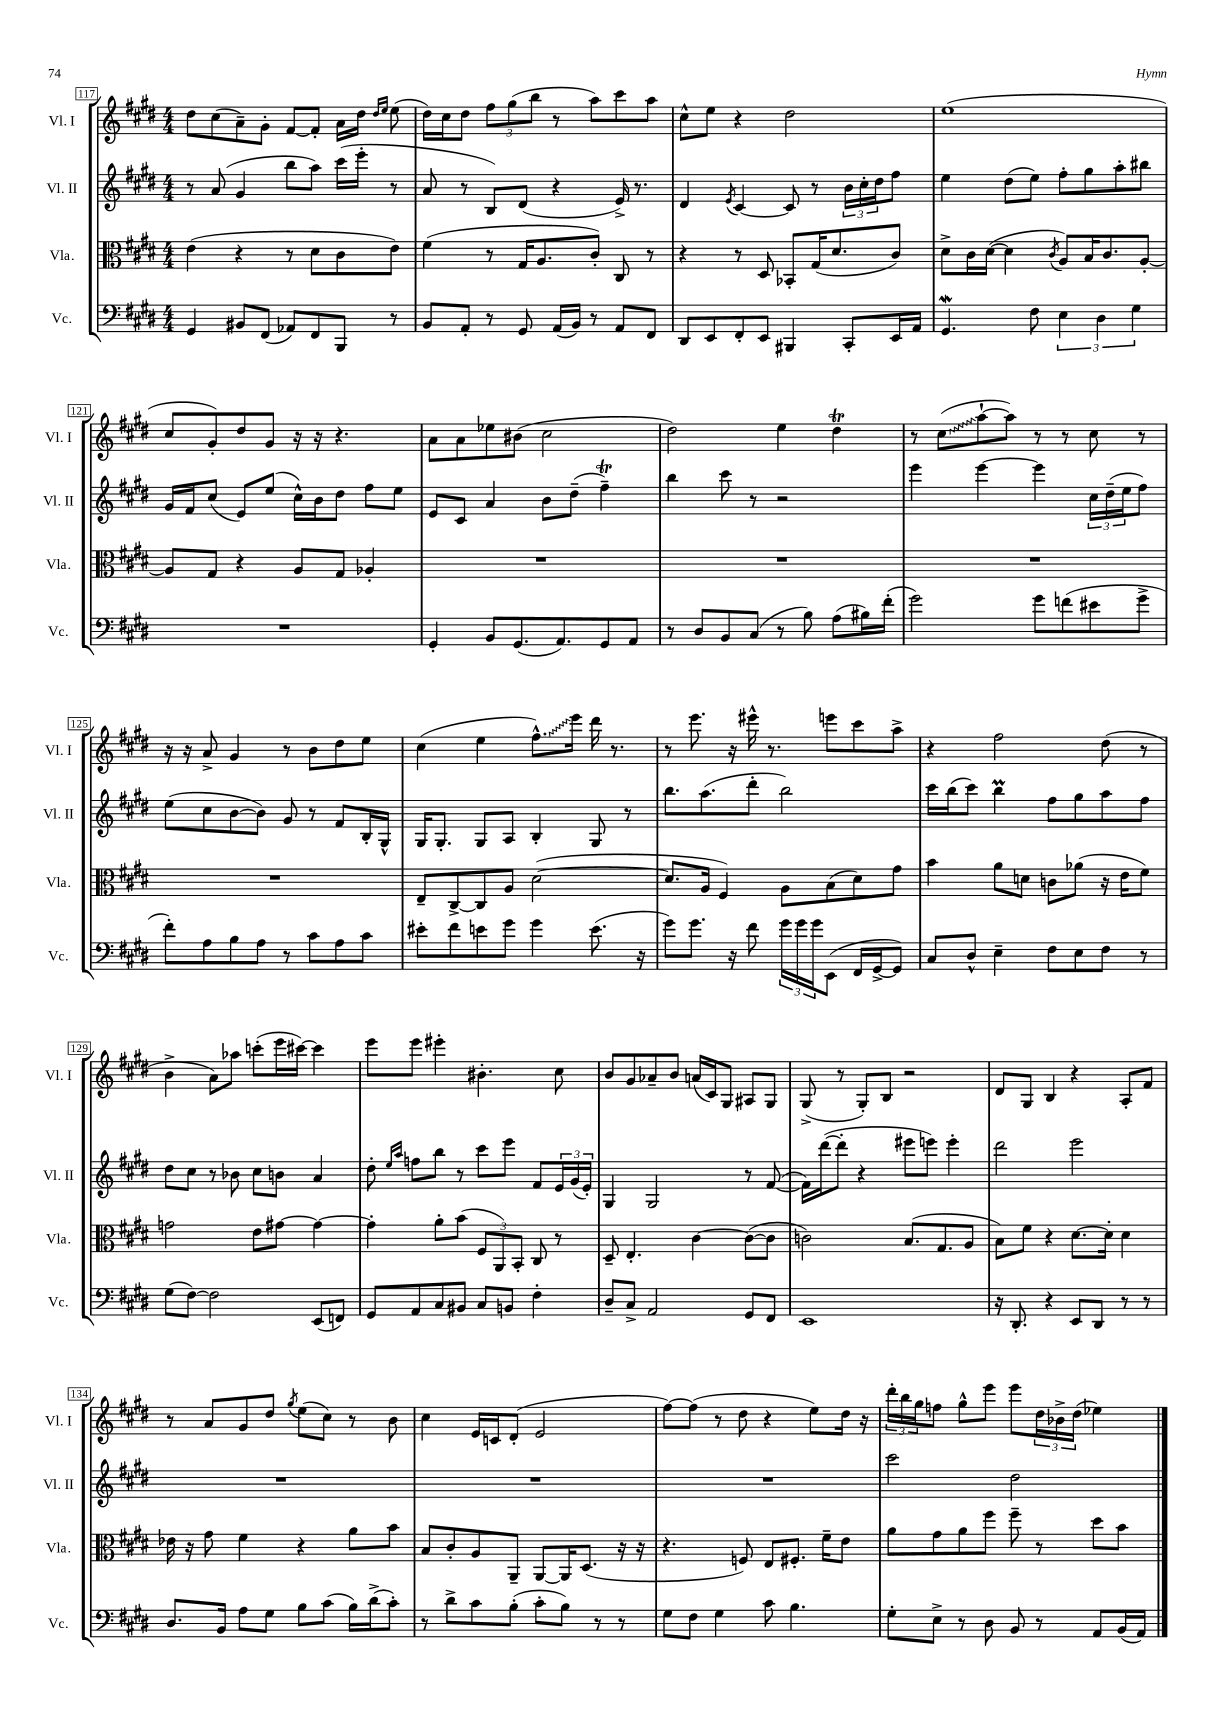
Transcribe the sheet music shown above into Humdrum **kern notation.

**kern	**kern	**kern	**kern
*staff4	*staff3	*staff2	*staff1
*clefF4	*clefC3	*clefG2	*clefG2
*k[f#c#g#d#]	*k[f#c#g#d#]	*k[f#c#g#d#]	*k[f#c#g#d#]
*M4/4	*M4/4	*M4/4	*M4/4
4GG#/	(4e\	8r	8dd#\L
.	.	(8a/	(8cc#\
8BB#/L	4r	4g#/	8a~\)
(8FF#/J	.	.	8g#'\J
8AA-/L)	8r	8bb\L	[8f#/L
8FF#/	8d#\L	8aa\J)	8f#'/]J
8BBB/J	8c#\	(16ccc#\LL	16a\LL
.	.	16eee'\JJ	16dd#\JJ
.	.	.	16qqdd#/LL
.	.	.	16qqee/JJ
8r	8e\J)	8r	(8ee\
=	=	=	=
8BB/L	(4f#\	8a/	16dd#\LL)
.	.	.	16cc#\J
8AA'/J	.	8r	8dd#\J
8r	8r	8B/L)	12ff#\L
.	.	.	(12gg#\
8GG#/	16G#/LK	(8d#/J	.
.	.	.	12bb\J
.	8.A/	.	.
(16AA/LL	.	4r	8r
16BB/JJ)	.	.	.
8r	8c#'/J)	.	8aa\L)
8AA/L	8C#/	16e^/)	8ccc#\
.	.	8.r	.
8FF#/J	8r	.	8aa\J
=	=	=	=
8DD#/L	4r	4d#/	8cc#^^\L
8EE/	.	.	8ee\J
.	.	8qe/	.
8FF#'/	8r	[4c#/	4r
8EE/J	8D#/	.	.
4BBB#/	8BB-'/L	8c#/]	2dd#\
.	(16G#/K	8r	.
.	8.d#/	.	.
8CC#'/L	.	24b\LL	.
.	.	24cc#'\	.
.	.	24dd#\J	.
16EE/L	8c#/J)	8ff#\J	.
16AA/JJ	.	.	.
=	=	=	=
4.GG#/	8d#^\L	4ee\	(1ee
.	16c#\L	.	.
.	([16d#\JJ	.	.
.	4d#\]	(8dd#\L	.
8F#\	.	8ee\J)	.
.	8qc#/	.	.
6E\	8A/L)	8ff#'\L	.
.	16B/K	8gg#\	.
6D#\	.	.	.
.	8.c#/	.	.
.	.	8aa'\	.
6G#\	.	.	.
.	[8A'/J	8bb#\J	.
=	=	=	=
1r	8A/]L	16g#/LL	8cc#/L
.	.	16f#/J	.
.	8G#/J	(8cc#/J	8g#'/)
.	4r	8e/L)	8dd#/
.	.	(8ee/J	8g#/J
.	8A/L	16cc#^^\LL)	16r
.	.	16b\J	16r
.	8G#/J	8dd#\J	4.r
.	4A-'/	8ff#\L	.
.	.	8ee\J	.
=	=	=	=
4GG#'/	1r	8e/L	8a\L
.	.	8c#/J	8a\
8BB/L	.	4a/	8ee-\
(8.GG#/	.	.	(8b#\J
.	.	8b\L	2cc#\
8.AA/)	.	.	.
.	.	(8dd#~\J	.
8GG#/	.	4ff#~\)	.
8AA/J	.	.	.
=	=	=	=
8r	1r	4bb\	2dd#\)
8D#/L	.	.	.
8BB/	.	8ccc#\	.
(8C#/J	.	8r	.
8r	.	2r	4ee\
8B\)	.	.	.
(8A\L	.	.	4dd#\
16B#\L)	.	.	.
(16f#'\JJ	.	.	.
=	=	=	=
2g#\)	1r	4eee\	8r
.	.	.	(8cc#\L
.	.	[4eee\	[8aa`\
.	.	.	8aa\]J)
8g#\L	.	4eee\]	8r
(8f\	.	.	8r
8e#\	.	24cc#\LL	8cc#\
.	.	(24dd#~\	.
.	.	24ee\J	.
8g#^\J	.	8ff#\J)	8r
=	=	=	=
8f#'\L)	1r	(8ee\L	16r
.	.	.	16r
8A\	.	8cc#\	8a^/
8B\	.	[8b\	4g#/
8A\J	.	8b\]J)	.
8r	.	8g#/	8r
8c#\L	.	8r	8b\L
8A\	.	8f#/L	8dd#\
8c#\J	.	16B'/L	8ee\J
.	.	16G#^^/JJ	.
=	=	=	=
8e#'\L	8E~/L	16G#/LK	(4cc#\
.	.	8.G#'/J	.
8f#\	[8C#^/	.	.
8e\	8C#/]	8G#/L	4ee\
8g#\J	8A/J	8A/J	.
4g#\	([2d#\	4B'/	8.ff#^^\L)
.	.	.	16eee\Jk
(8.e\	.	8G#/	16ddd#\
.	.	.	8.r
.	.	8r	.
16r	.	.	.
=	=	=	=
8g#\L)	8.d#/]L	8.bb\L	8r
8.g#\J	.	.	8.eee\
.	16A/Jk	(8.aa\	.
.	4F#/)	.	.
16r	.	.	16r
8f#\	.	8ddd#'\J	16eee#^^\
.	.	.	8.r
24g#\LL	8A\L	2bb\)	.
24g#\	.	.	.
24g#\J	.	.	.
(8EE\J	(8B\	.	8eee\L
16FF#/LL	8d#\)	.	8ccc#\
[16GG#^/J	.	.	.
8GG#/]J)	8g#\J	.	8aa^\J
=	=	=	=
8C#/L	4b\	16ccc#\LL	4r
.	.	(16bb\J	.
8D#^^/J	.	8ccc#\J)	.
4E~\	8a\L	4bb\	2ff#\
.	8d\J	.	.
8F#\L	8c\L	8ff#\L	.
8E\	(8a-\J	8gg#\	.
8F#\J	16r	8aa\	(8dd#\
.	16e\LK	.	.
8r	8f#\J)	8ff#\J	8r
=	=	=	=
(8G#\L	2g\	8dd#\L	4b^\
[8F#\J)	.	8cc#\J	.
2F#\]	.	8r	8a\L)
.	.	8b-\	8aa-\J
.	8e\L	8cc#\L	(8ccc'\L
.	[8g#\J	8b\J	16eee\L
.	.	.	[16ccc#\JJ)
(8EE/L	4g#\_	4a/	4ccc#\]
8FF/J)	.	.	.
=	=	=	=
8GG#/L	4g#'\]	8dd#'\	8eee\L
.	.	16qqee/LL	.
.	.	16qqaa/JJ	.
8AA/	.	8ff\L	8eee\J
8C#/	8a'\L	8bb\J	4eee#'\
8BB#/J	(8b\J	8r	.
8C#/L	12F#/L	8ccc#\L	4.b#'\
.	12AA/)	.	.
8BB/J	.	8eee\J	.
.	12BB'/J	.	.
4F#'\	8C#/	8f#/L	.
.	8r	24e/L	8cc#\
.	.	(24g#/	.
.	.	24e'/JJ)	.
=	=	=	=
8D#~/L	8D#~/	4G#/	8b/L
8C#^/J	4.E'/	.	8g#/
2AA/	.	2G#/	8a-~/
.	.	.	8b/J
.	[4c#\	.	(16a/LL
.	.	.	16c#/J)
.	.	.	8G#/J
8GG#/L	(8c#\_L	8r	8A#/L
8FF#/J	8c#\]J	([8f#/	8G#/J
=	=	=	=
1EE	2c\)	16f#\]LL)	(8G#^/
.	.	([16ddd#\J	.
.	.	8ddd#'\]J	8r
.	.	4r	8G#'/L)
.	.	.	8B/J
.	(8.B/L	8eee#\L	2r
.	.	8eee\J)	.
.	8.G#/	.	.
.	.	4eee'\	.
.	8A/J	.	.
=	=	=	=
16r	8B\L)	2ddd#\	8d#/L
8.DD#'/	.	.	.
.	8f#\J	.	8G#/J
4r	4r	.	4B/
8EE/L	[8.d#\L	2eee\	4r
8DD#/J	.	.	.
.	16d#'\]Jk	.	.
8r	4d#\	.	8A'/L
8r	.	.	8f#/J
=	=	=	=
8.D#/L	16e-\	1r	8r
.	16r	.	.
.	8g#\	.	8a/L
16BB/Jk	.	.	.
8A\L	4f#\	.	8g#/
8G#\J	.	.	8dd#/J
.	.	.	8qgg#/
8B\L	4r	.	(8ee\L
(8c#\J	.	.	8cc#\J)
16B\LL)	8a\L	.	8r
(16d#^\J	.	.	.
8c#'\J)	8b\J	.	8b\
=	=	=	=
8r	8B/L	1r	4cc#\
8d#^\L	8c#'/	.	.
8c#\	8A/	.	16e/LL
.	.	.	16c/J
(8B'\J	8AA~/J	.	(8d#'/J
8c#'\L	[8AA/L	.	2e/
8B\J)	16AA/]K	.	.
.	(8.D#/J	.	.
8r	.	.	.
8r	16r	.	.
.	16r	.	.
=	=	=	=
8G#\L	4.r	1r	[8ff#\L)
8F#\J	.	.	(8ff#\]J
4G#\	.	.	8r
.	8F/)	.	8dd#\
8c#\	8E/L	.	4r
4.B\	8.F#'/J	.	.
.	.	.	8ee\L)
.	16f#~\LK	.	.
.	8e\J	.	16dd#\Jk
.	.	.	16r
=	=	=	=
8G#'\L	8a\L	2ccc#\	24ddd#'\LL
.	.	.	24bb\
.	.	.	24gg#\J
8E^\J	8g#\	.	8ff\J
8r	8a\	.	8gg#^^\L
8D#\	8ff#\J	.	8eee\J
8BB/	8ff#~\	2dd#\	8eee\L
8r	8r	.	24dd#\L
.	.	.	24b-^\
.	.	.	(24dd#\JJ
8AA/L	8dd#\L	.	4ee-\)
(16BB/L	8b\J	.	.
16AA/JJ)	.	.	.
==	==	==	==
*-	*-	*-	*-
